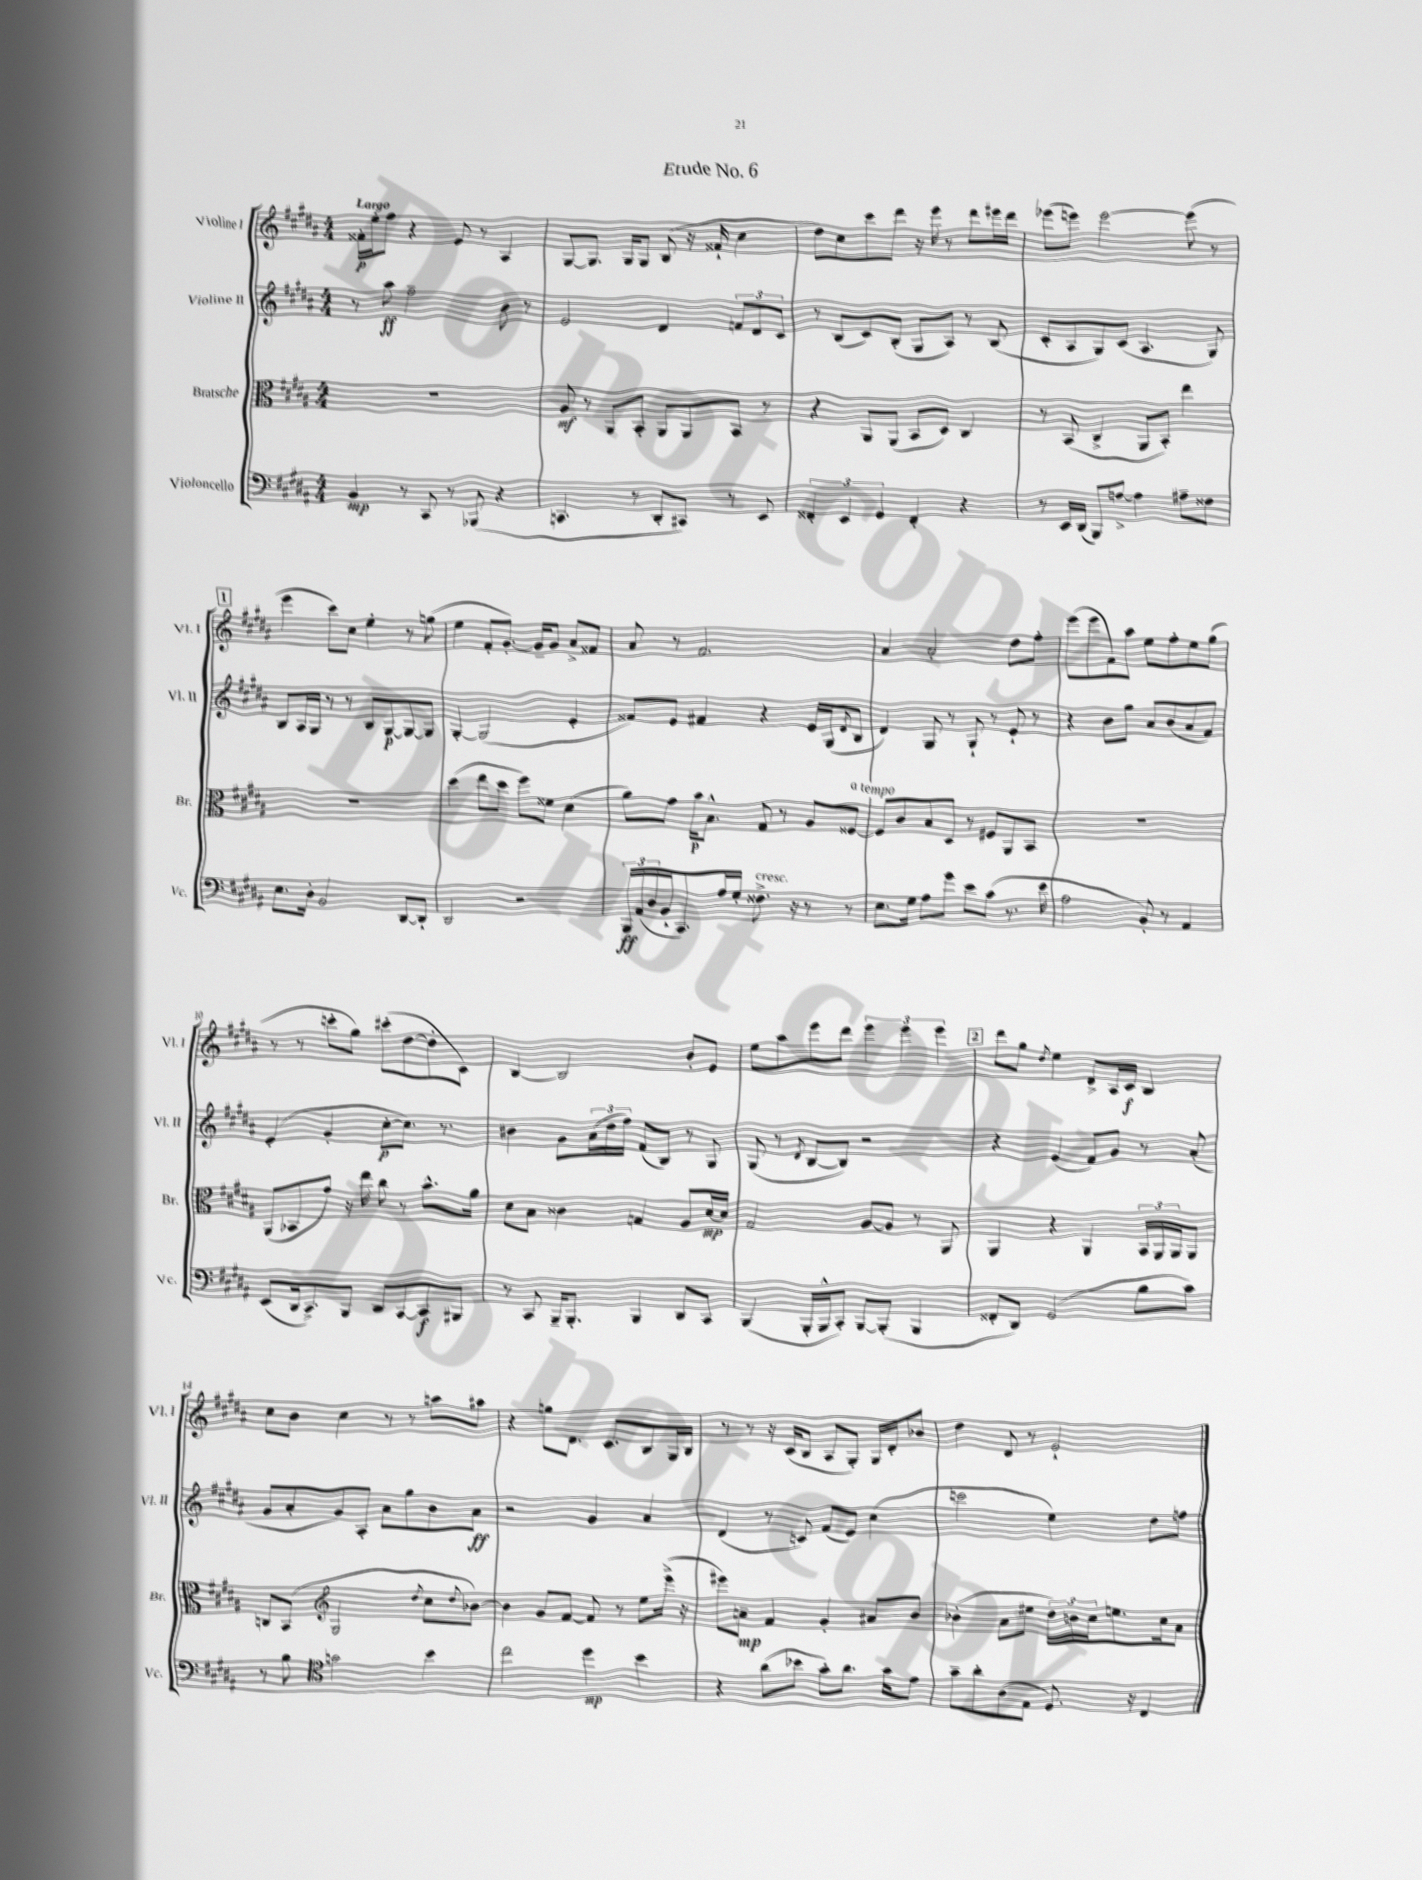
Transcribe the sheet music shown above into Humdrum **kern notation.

**kern	**dynam	**kern	**dynam	**kern	**dynam	**kern	**dynam
*part4	*part4	*part3	*part3	*part2	*part2	*part1	*part1
*staff4	*staff4	*staff3	*staff3	*staff2	*staff2	*staff1	*staff1
*I"Violoncello	*	*I"Bratsche	*	*I"Violine II	*	*I"Violine I	*
*I'Vc.	*	*I'Br.	*	*I'Vl. II	*	*I'Vl. I	*
*clefF4	*	*clefC3	*	*clefG2	*	*clefG2	*
*k[f#c#g#d#a#]	*	*k[f#c#g#d#a#]	*	*k[f#c#g#d#a#]	*	*k[f#c#g#d#a#]	*
*M4/4	*	*M4/4	*	*M4/4	*	*M4/4	*
=1	=1	=1	=1	=1	=1	=1	=1
!	!	!	!	!	!	!LO:TX:a:B:t=Largo	!
4BB/	mp	1r	.	8r	.	16f##X'\LL	p
.	.	.	.	.	.	16ee'\J	.
.	.	.	.	8aa#\	ff	8ff#\J	.
8r	.	.	.	2ff#~\	.	4r	.
8CC#/	.	.	.	.	.	.	.
8r	.	.	.	.	.	8e/	.
(8BBB-X/	.	.	.	.	.	8r	.
4r	.	.	.	8b\	.	4A#/	.
.	.	.	.	8r	.	.	.
=2	=2	=2	=2	=2	=2	=2	=2
4.CCn/	.	8A#/	mf	2e/	.	[8G#/L	.
.	.	8r	.	.	.	8.G#/J]	.
.	.	8AA#/L	.	.	.	.	.
.	.	.	.	.	.	16G#/KL	.
8r	.	8BB'/J	.	.	.	8G#/J	.
8DD#'/L	.	8AA#/L	.	4d#/	.	(8B/	.
8CC#X/J)	.	8AA#/	.	.	.	16r	.
.	.	.	.	.	.	16f##X`/	.
8r	.	8BB/J	.	12fn/L	.	4cc#\	.
.	.	.	.	12d#/	.	.	.
8EE/	.	8r	.	.	.	.	.
.	.	.	.	12c#/J	.	.	.
=3	=3	=3	=3	=3	=3	=3	=3
6FF##X'/	.	4r	.	8r	.	8dd#\L)	.
.	.	.	.	(8B/L	.	8cc#\	.
6EE/	.	.	.	.	.	.	.
.	.	8AA#/L	.	8c#/)	.	8ccc#\	.
6GG#/	.	.	.	.	.	.	.
.	.	(8AA#/J	.	(8B'/J	.	8ddd#\J	.
4FF##'/	.	8BB/L	.	8G#/L	.	16r	.
.	.	.	.	.	.	16eee\	.
.	.	8D#/J)	.	8A#/J)	.	8r	.
4r	.	4C#/	.	8r	.	8ddd#\L	.
.	.	.	.	(8B/	.	16eee#X\L	.
.	.	.	.	.	.	16ddd#\JJ	.
=4	=4	=4	=4	=4	=4	=4	=4
8r	.	8r	.	8c#'/L	.	(8eee-X\L	.
16EE/LL	.	(8BB/	.	8A#/	.	8eeen\J)	.
(16DD#/JJ	.	.	.	.	.	.	.
8BBB/L)	.	4C#^/	.	8G#/)	.	[2eee\	.
[8An^/J	.	.	.	(8c#/J	.	.	.
4A\]	.	8AA#/L	.	4.A#/	.	.	.
.	.	8BB'/J)	.	.	.	.	.
8A#X~\L	.	4ee\	.	.	.	(8eee\]	.
8F##X\J	.	.	.	8G#/)	.	8r	.
!!LO:LB:g=z
!!LO:REH:place=s1:t=1
=5	=5	=5	=5	=5	=5	=5	=5
8.E\L	.	1r	.	8B/L	.	4eee\	.
.	.	.	.	16A#/L	.	.	.
16D#'\Jk	.	.	.	16G#/JJ	.	.	.
2BB/	.	.	.	8r	.	8ccc#\L)	.
.	.	.	.	8r	.	8cc#\J	.
.	.	.	.	8B/L	.	4ee'\	.
.	.	.	.	[8G#/	p	.	.
[8DD#/L	.	.	.	8G#/_	.	8r	.
8DD#`/J]	.	.	.	8G#/J]	.	(8ggn\	.
=6	=6	=6	=6	=6	=6	=6	=6
2DD#/	.	(4dd#\	.	[4G#'/	.	4ee\	.
.	.	8ee\L	.	(2G#/]	.	8f#'/L	.
.	.	8dd#\J	.	.	.	[8.g#'/J)	.
2r	.	8ff#\L)	.	.	.	.	.
.	.	.	.	.	.	16g#~/KL]	.
.	.	8f##X\J	.	.	.	8g#/J	.
.	.	(4d#\	.	4e'/	.	8a#^/L	.
.	.	.	.	.	.	8f##X/J	.
=7	=7	=7	=7	=7	=7	=7	=7
24BBB/LL	ff	8a#\L)	.	8f##X/L)	.	8a#/	.
(24AA#/	.	.	.	.	.	.	.
24D#/	.	.	.	.	.	.	.
16BB`/J	.	8g#\J	.	8e/J	.	8r	.
8.CC#/)	.	.	.	.	.	.	.
.	.	16b\KL	p	4f#X/	.	2.f#/	.
.	.	8.B^^\J	.	.	.	.	.
16A#/L	.	.	.	.	.	.	.
16G#'/JJ	.	.	.	.	.	.	.
!LO:TX:a:i:t=cresc.	!	!	!	!	!	!	!
8.F##X^\	.	8G#/	.	4r	.	.	.
.	.	8r	.	.	.	.	.
16r	.	.	.	.	.	.	.
8r	.	8A#/L	.	16e/LL	.	.	.
.	.	.	.	(16G#/J	.	.	.
.	.	.	.	8qd#/	.	.	.
!	!	!LO:TX:a:i:t=a tempo	!	!	!	!	!
8r	.	[8F##X/J	.	8B/J	.	.	.
=8	=8	=8	=8	=8	=8	=8	=8
8.E\L	.	8F##/L]	.	4d#/)	.	4a#/	.
.	.	8c#/	.	.	.	.	.
16G#\Jk	.	.	.	.	.	.	.
8A#\L	.	8B/	.	8G#/	.	2a#'/	.
8g#\J	.	8D#/J	.	8r	.	.	.
8e\L	.	8r	.	8G#`/	.	.	.
(8c#\J	.	8F#X/L	.	8r	.	.	.
8.r	.	8AA#/	.	8e`/	.	8dd#\L	.
.	.	8BB/J	.	8r	.	8ff#'\J	.
16e\	.	.	.	.	.	.	.
=9	=9	=9	=9	=9	=9	=9	=9
2A#\	.	1r	.	4r	.	(8eee\L	.
.	.	.	.	.	.	8eee\	.
.	.	.	.	8b\L	.	8f#\)	.
.	.	.	.	8gg#\J	.	8aa#\J	.
8BB'/)	.	.	.	8a#/L	.	8ee\L	.
8r	.	.	.	(8b/	.	8ff#'\	.
4AA#/	.	.	.	8a#/	.	8ee\	.
.	.	.	.	8f#/J)	.	(8gg#\J	.
!!LO:LB:g=z
=10	=10	=10	=10	=10	=10	=10	=10
(8EE/L	.	(8AA#/L	.	(4e'/	.	8r	.
16DD#/k	.	8BB-X/	.	.	.	8r	.
8.CC#^/)	.	.	.	.	.	.	.
.	.	8g#/J)	.	4g#'/	.	8cccn'\L	.
8BBB/J	.	16r	.	.	.	8gg#\J)	.
.	.	16ee\	.	.	.	.	.
8DD#/L	.	8cc#\	.	[8cc#'\L	p	(8ccc#X'\L	.
[8CC#/	.	8r	.	8.cc#\J])	.	[8dd#\	.
8CC#/]	f	8.b^^\L	.	.	.	8dd#'\]	.
.	.	.	.	8.r	.	.	.
8BBB#X/J	.	.	.	.	.	8c#\J)	.
.	.	16a#\Jk	.	.	.	.	.
=11	=11	=11	=11	=11	=11	=11	=11
8r	.	8d#\L	.	4b#X\	.	[4B/	.
8CC#/	.	8B\J	.	.	.	.	.
16BBB~/KL	.	4c##X\	.	8g#\L	.	2B/]	.
8.BBB'/J	.	.	.	.	.	.	.
.	.	.	.	(24a#\L	.	.	.
.	.	.	.	24dd#\	.	.	.
.	.	.	.	24ff#\JJ)	.	.	.
4BBB/	.	4Gn/	.	(8f#/L	.	.	.
.	.	.	.	8B/J)	.	.	.
8DD#/L	.	8A#/L	.	8r	.	8b'/L	.
8CC#/J	.	[16d#/L	mp	8G#/	.	8e/J	.
.	.	16d#/JJ]	.	.	.	.	.
=12	=12	=12	=12	=12	=12	=12	=12
(4BBB/	.	2G#/	.	(8G#/	.	8ee\L	.
.	.	.	.	8r	.	8aa#\	.
.	.	.	.	8qd#/	.	.	.
16BBB'/LL	.	.	.	[8B/L	.	8eee\	.
16BBB^^/J	.	.	.	.	.	.	.
8CC#'/J)	.	.	.	8B/J])	.	8ddd#\J	.
[8BBB/L	.	[8A#/L	.	2r	.	6eee\	.
(8BBB'/J]	.	8A#/J]	.	.	.	.	.
.	.	.	.	.	.	6eee\	.
4BBB/	.	8r	.	.	.	.	.
.	.	.	.	.	.	6eee\	.
.	.	8AA#/	.	.	.	.	.
!!LO:REH:place=s1:t=2
=13	=13	=13	=13	=13	=13	=13	=13
8FF##X'/L	.	4AA#/	.	4r	.	8ddd#\L	.
8DD#/J)	.	.	.	.	.	8gg#\J	.
.	.	.	.	.	.	8qdd#/	.
(2GG#/	.	4r	.	(4e/	.	4ee\	.
.	.	4AA#/	.	8f#/L)	.	8d#^/L	.
.	.	.	.	8g#/J	.	16A#/L	.
.	.	.	.	.	.	16c#/JJ	f
8B\L	.	24BB/LL	.	8r	.	4B/	.
.	.	24AA#/	.	.	.	.	.
.	.	24AA#/J	.	.	.	.	.
8c#\J)	.	8AA#/J	.	(8a#'/	.	.	.
!!LO:LB:g=z
=14	=14	=14	=14	=14	=14	=14	=14
8r	.	8Cn/L	.	8g#/L	.	8cc#\L	.
8B\	.	(8BB/J	.	8a#'/	.	8b\J	.
*clefC4	*	*clefG2	*	*	*	*	*
2gn\	.	2G#/	.	8g#/)	.	4cc#\	.
.	.	.	.	8A#'/J	.	.	.
.	.	.	.	8a#\L	.	8r	.
.	.	.	.	8gg#\	.	8r	.
.	.	8qdd#/	.	.	.	.	.
4b\	.	8cc#\L	.	8b\	.	8aan\L	.
.	.	8qqdd#/	.	.	.	.	.
.	.	[8b-X\J)	.	8a#\J	ff	8aa#X\J	.
=15	=15	=15	=15	=15	=15	=15	=15
2cc#\	.	4b-\]	.	2r	.	4r	.
.	.	8g#/L	.	.	.	8ggn\L	.
.	.	[8f#/J	.	.	.	8.d#\J	.
4dd#\	mp	8f#/]	.	4g#/	.	.	.
.	.	.	.	.	.	8.c#/L	.
.	.	8r	.	.	.	.	.
4b\	.	8ee\L	.	4a#/	.	8B/	.
.	.	(16eee^\Jk	.	.	.	16G#/L	.
.	.	16r	.	.	.	16B/JJ	.
=16	=16	=16	=16	=16	=16	=16	=16
4r	.	8eee#X\L)	.	(4d#/	.	8r	.
.	.	8an~\J	mp	.	.	8r	.
(8a#\L	.	4f#/	.	8r	.	16r	.
.	.	.	.	.	.	(16c#/KL	.
8b-X\J	.	.	.	8cn/)	.	8B/J	.
8g#'\L)	.	4g#'/	.	(8f#/L	.	8A#/L	.
8.a#\J	.	.	.	8e/J)	.	8G#'/J)	.
.	.	8a#X/L	.	(4cc#\	.	16G#/LL	.
16g#\KL	.	.	.	.	.	16d#'/J	.
8e\J	.	8b/J	.	.	.	8b-X/J	.
=17	=17	=17	=17	=17	=17	=17	=17
8g#~\L	.	(4b-X'\	.	2cccn\	.	4dd#\	.
8a#'\	.	.	.	.	.	.	.
(8A#\	.	8a#\L	.	.	.	8d#/	.
8E\J	.	8ee#X\J	.	.	.	8r	.
8.D#/)	.	24dd#\LL)	.	4ee\)	.	2e`/	.
.	.	24bn\	.	.	.	.	.
.	.	24cc#\J	.	.	.	.	.
.	.	8.een\	.	.	.	.	.
16r	.	.	.	.	.	.	.
4C#/	.	.	.	8dd#\L	.	.	.
.	.	16cc#\k	.	.	.	.	.
.	.	8a#\J	.	8ffn\J	.	.	.
==	==	==	==	==	==	==	==
*-	*-	*-	*-	*-	*-	*-	*-
